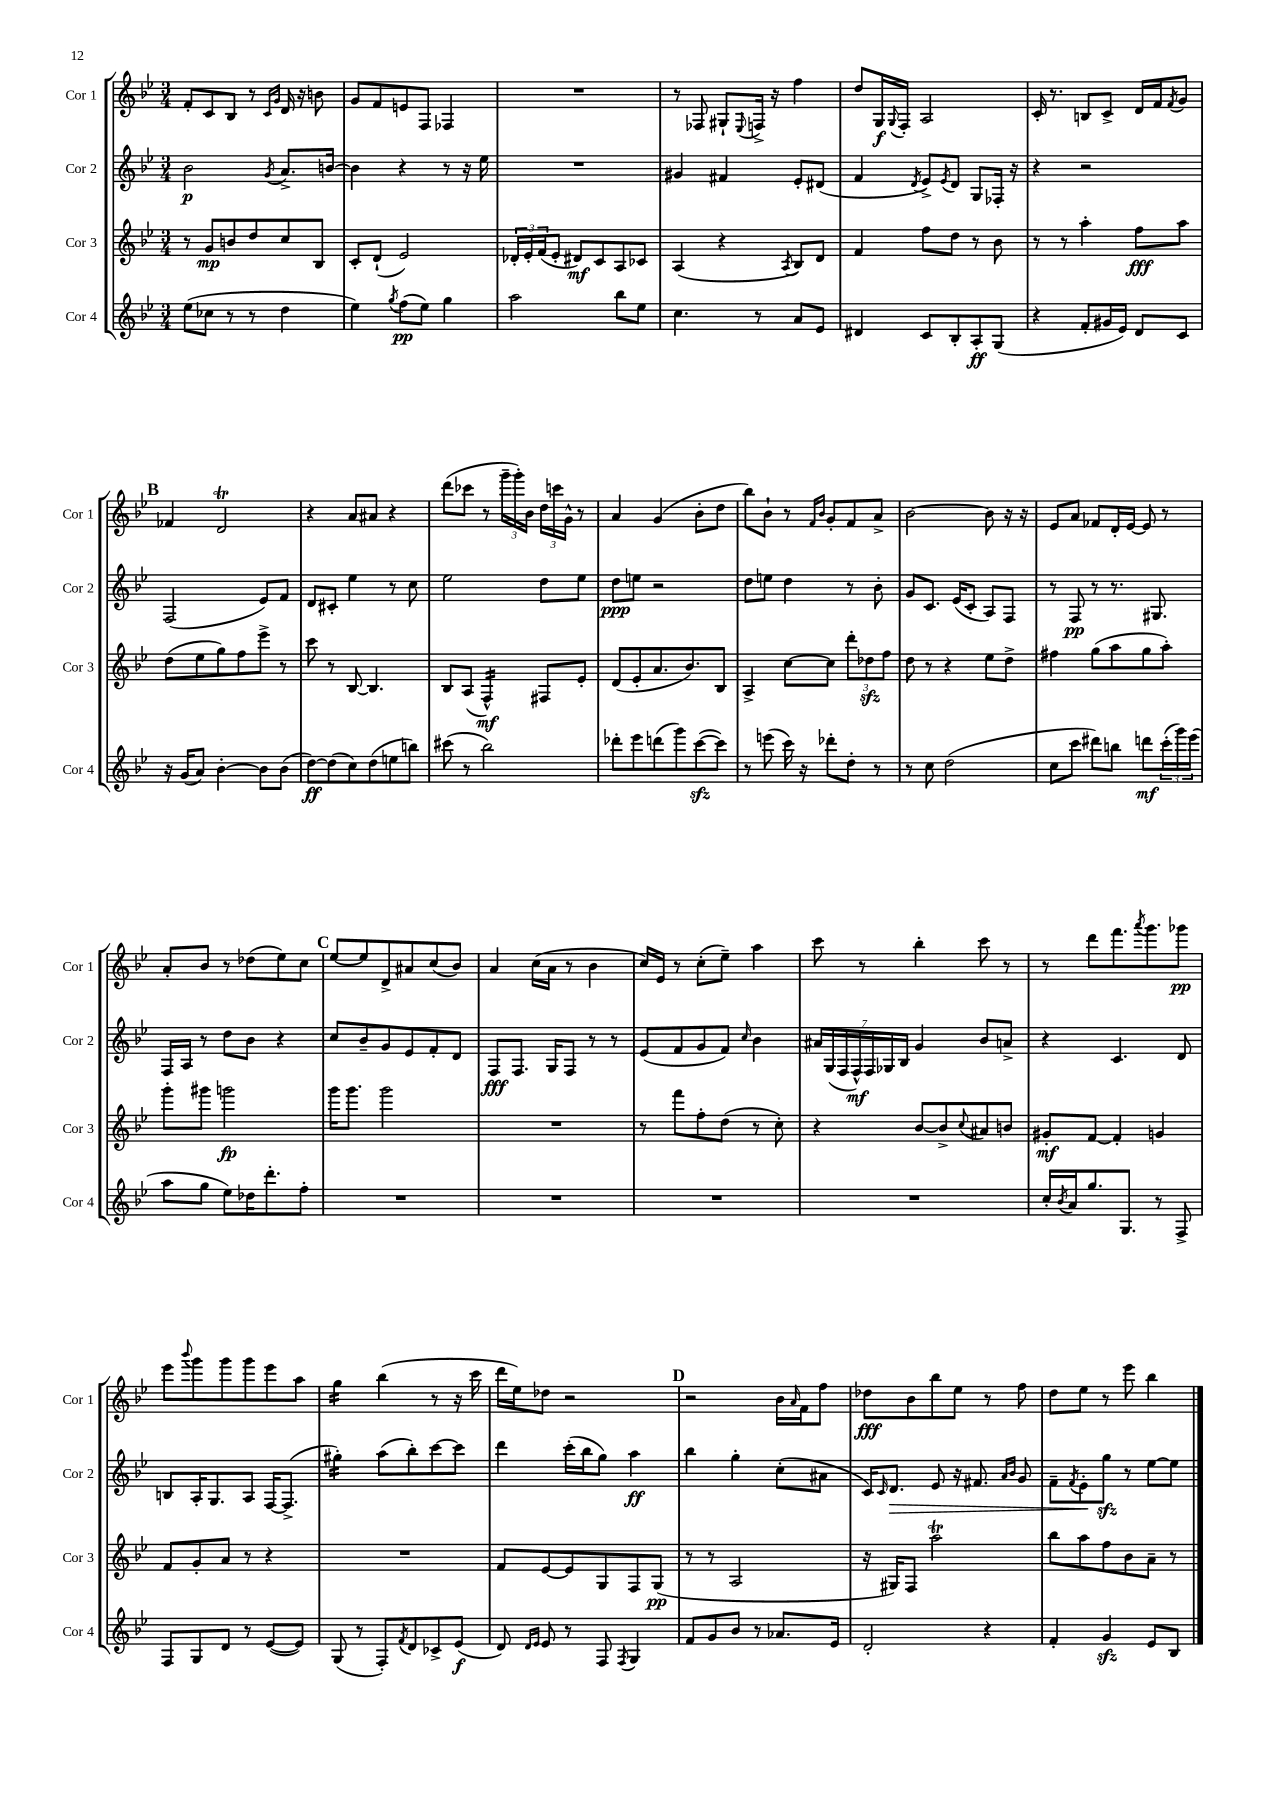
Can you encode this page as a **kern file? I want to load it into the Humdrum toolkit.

**kern	**kern	**kern	**kern
*staff4	*staff3	*staff2	*staff1
*clefG2	*clefG2	*clefG2	*clefG2
*k[b-e-]	*k[b-e-]	*k[b-e-]	*k[b-e-]
*M3/4	*M3/4	*M3/4	*M3/4
(8ee-	8r	2b-	8f'
8cc-	8g	.	8c
8r	8b	.	8B-
8r	8dd	.	8r
.	.	.	16qqc
.	.	8qg	16qqg
4dd	8cc	8.a^	16d
.	.	.	16r
.	8B-	.	8b
.	.	[16b	.
=	=	=	=
4ee-)	8c'	4b]	8g
.	(8d`	.	8f
8qgg	.	.	.
(8ff	2e-)	4r	8e
8ee-)	.	.	8F
4gg	.	8r	4F-
.	.	16r	.
.	.	16ee-	.
=	=	=	=
2aa	24d-'	2.r	2.r
.	24e-'	.	.
.	(24f	.	.
.	8e-'	.	.
.	8d#)	.	.
.	8c	.	.
8bb-	8A	.	.
8ee-	8c-	.	.
=	=	=	=
4.cc	(4A	4g#	8r
.	.	.	8F-
.	4r	4f#	8G#`
.	.	.	8qqE-
8r	.	.	16F^
.	.	.	16r
.	8qA	.	.
8a	8B-)	8e-'	4ff
8e-	8d	(8d#	.
=	=	=	=
4d#	4f	4f	8dd
.	.	.	16G
.	.	.	8qqG
.	.	.	16F'
.	.	8qd	.
8c	8ff	8e-^)	2A
.	.	8qe-	.
8B-'	8dd	8d	.
8A'	8r	8G	.
(8G	8b-	16F-'	.
.	.	16r	.
=	=	=	=
4r	8r	4r	16c'
.	.	.	8.r
.	8r	.	.
8f'	4aa'	2r	8B
16g#	.	.	8c^
16e-)	.	.	.
8d	8ff	.	16d
.	.	.	16f
.	.	.	8qf
8c	8aa	.	8g
=	=	=	=
16r	(8dd	(2F	4f-
(16g	.	.	.
8a)	8ee-	.	.
[4b-'	8gg)	.	2d
.	8ff	.	.
8b-]	8eee-^	8e-)	.
(8b-	8r	8f	.
=	=	=	=
[8dd)	8ccc	8d	4r
(8dd]	8r	8c#'	.
8cc)	[8B-	4ee-	8a
(8dd	4.B-]	.	8a#
8ee	.	8r	4r
8bb)	.	8cc	.
=	=	=	=
(8ccc#	8B-	2ee-	(8ddd
8r	(8A	.	8ccc-
2bb-)	4F^^)	.	8r
.	.	.	24ggg~
.	.	.	24ggg')
.	.	.	24b-
.	8F#	8dd	24dd
.	.	.	24ccc
.	.	.	24g^^
.	8e-'	8ee-	8r
=	=	=	=
8ddd-'	(8d	8dd	4a
8eee-	8e-'	8ee	.
(8ddd	8.a	2r	(4g
8ggg)	.	.	.
.	8.b-)	.	.
([8ccc	.	.	8b-'
8ccc])	8B-	.	8dd
=	=	=	=
8r	4A^	8dd	8bb-)
(8eee	.	8ee	8b-`
16ccc)	[8cc	4dd	8r
16r	.	.	.
.	.	.	16qqf
.	.	.	16qqb-
8ddd-'	8cc]	.	8g'
8dd'	12ddd'	8r	8f
.	12dd-	.	.
8r	.	8b-'	8a^
.	12ff	.	.
=	=	=	=
8r	8dd	8g	[2b-
8cc	8r	8.c	.
(2dd	4r	.	.
.	.	(16e-	.
.	.	8c'	.
.	8ee-	8A)	8b-]
.	8dd^	8F	16r
.	.	.	16r
=	=	=	=
8cc	4ff#	8r	8e-
8ccc	.	8F	8a
8ddd#)	(8gg	8r	8f-
8bb	8aa	8.r	16d'
.	.	.	[16e-
8ddd	8gg	.	8e-]
.	.	8.G#	.
(24ccc'	8aa')	.	8r
24ggg)	.	.	.
(24eee-	.	.	.
=	=	=	=
8aa	8ggg'	16F	8a'
.	.	16A	.
8gg	8ggg#	8r	8b-
8ee-)	2ggg	8dd	8r
16dd-	.	8b-	(8dd-
8.ddd'	.	.	.
.	.	4r	8ee-)
8ff'	.	.	8cc
=	=	=	=
2.r	16ggg	8cc	[8ee-
.	8.ggg	.	.
.	.	8b-~	8ee-]
.	2ggg	8g	8d^
.	.	8e-	8a#
.	.	8f'	(8cc
.	.	8d	8b-)
=	=	=	=
2.r	2.r	8F	4a
.	.	8.F	.
.	.	.	(16cc
.	.	16G	16a
.	.	8F	8r
.	.	8r	4b-
.	.	8r	.
=	=	=	=
2.r	8r	(8e-	16cc)
.	.	.	16e-
.	8fff	8f	8r
.	8ff'	8g	(8cc'
.	(8dd	8f)	8ee-~)
.	.	16qqcc	.
.	8r	4b-	4aa
.	8cc')	.	.
=	=	=	=
2.r	4r	28a#	8ccc
.	.	(28G	.
.	.	28F	.
.	.	28F^^)	.
.	.	.	8r
.	.	28F	.
.	.	28G-	.
.	.	28B-	.
.	[8b-	4g	4bb-'
.	8b-^]	.	.
.	8qqcc	.	.
.	8a#	8b-	8ccc
.	8b	8a^	8r
=	=	=	=
16cc'	8g#'	4r	8r
8qb-	.	.	.
16a	.	.	.
8.gg	[8f	.	8ddd
.	4f']	4.c	8.fff
8.G	.	.	.
.	.	.	8qaaa
.	.	.	8.ggg
8r	4g	.	.
8F^	.	8d	8ggg-
=	=	=	=
8F	8f	8B	8eee-
.	.	.	8qqbbb-
8G	8g'	16A'	8ggg
.	.	8.G	.
8d	8a	.	8ggg
8r	8r	8A	8ggg
([8e-	4r	[16F	8eee-
.	.	(8.F^]	.
8e-])	.	.	8aa
=	=	=	=
(8G	2.r	4gg#')	4gg
8r	.	.	.
8F')	.	(8aa	(4bb-
8qf	.	.	.
8d	.	8bb-')	.
8c-^	.	[8ccc	8r
(8e-	.	8ccc]	16r
.	.	.	16ccc
=	=	=	=
8d)	8f	4ddd	16ddd
.	.	.	16ee-)
16qqd	.	.	.
16qqe-	.	.	.
8e-	[8e-	.	8dd-
8r	8e-]	(16ccc'	2r
.	.	16bb-	.
8F	8G	8gg)	.
8qF	.	.	.
4G	8F	4aa	.
.	(8G	.	.
=	=	=	=
8f	8r	4bb-	2r
8g	8r	.	.
8b-	2A	4gg'	.
8r	.	.	.
8.a-	.	(8cc'	16b-
.	.	.	16qqa
.	.	.	16f
.	.	8a#	8ff
16e-	.	.	.
=	=	=	=
2d'	16r	16c)	8dd-
.	.	16qqc	.
.	16G#)	8.d	.
.	8F	.	8b-
.	2aa	8e-	8bb-
.	.	16r	8ee-
.	.	8.f#	.
4r	.	.	8r
.	.	16qqa	.
.	.	16qqb-	.
.	.	8g	8ff
=	=	=	=
4f'	8bb-	8f~	8dd
.	.	8qf	.
.	8aa	8e-'	8ee-
4g	8ff	8gg	8r
.	8b-	8r	8eee-
8e-	8a~	[8ee-	4bb-
8B-	8r	8ee-]	.
==	==	==	==
*-	*-	*-	*-
